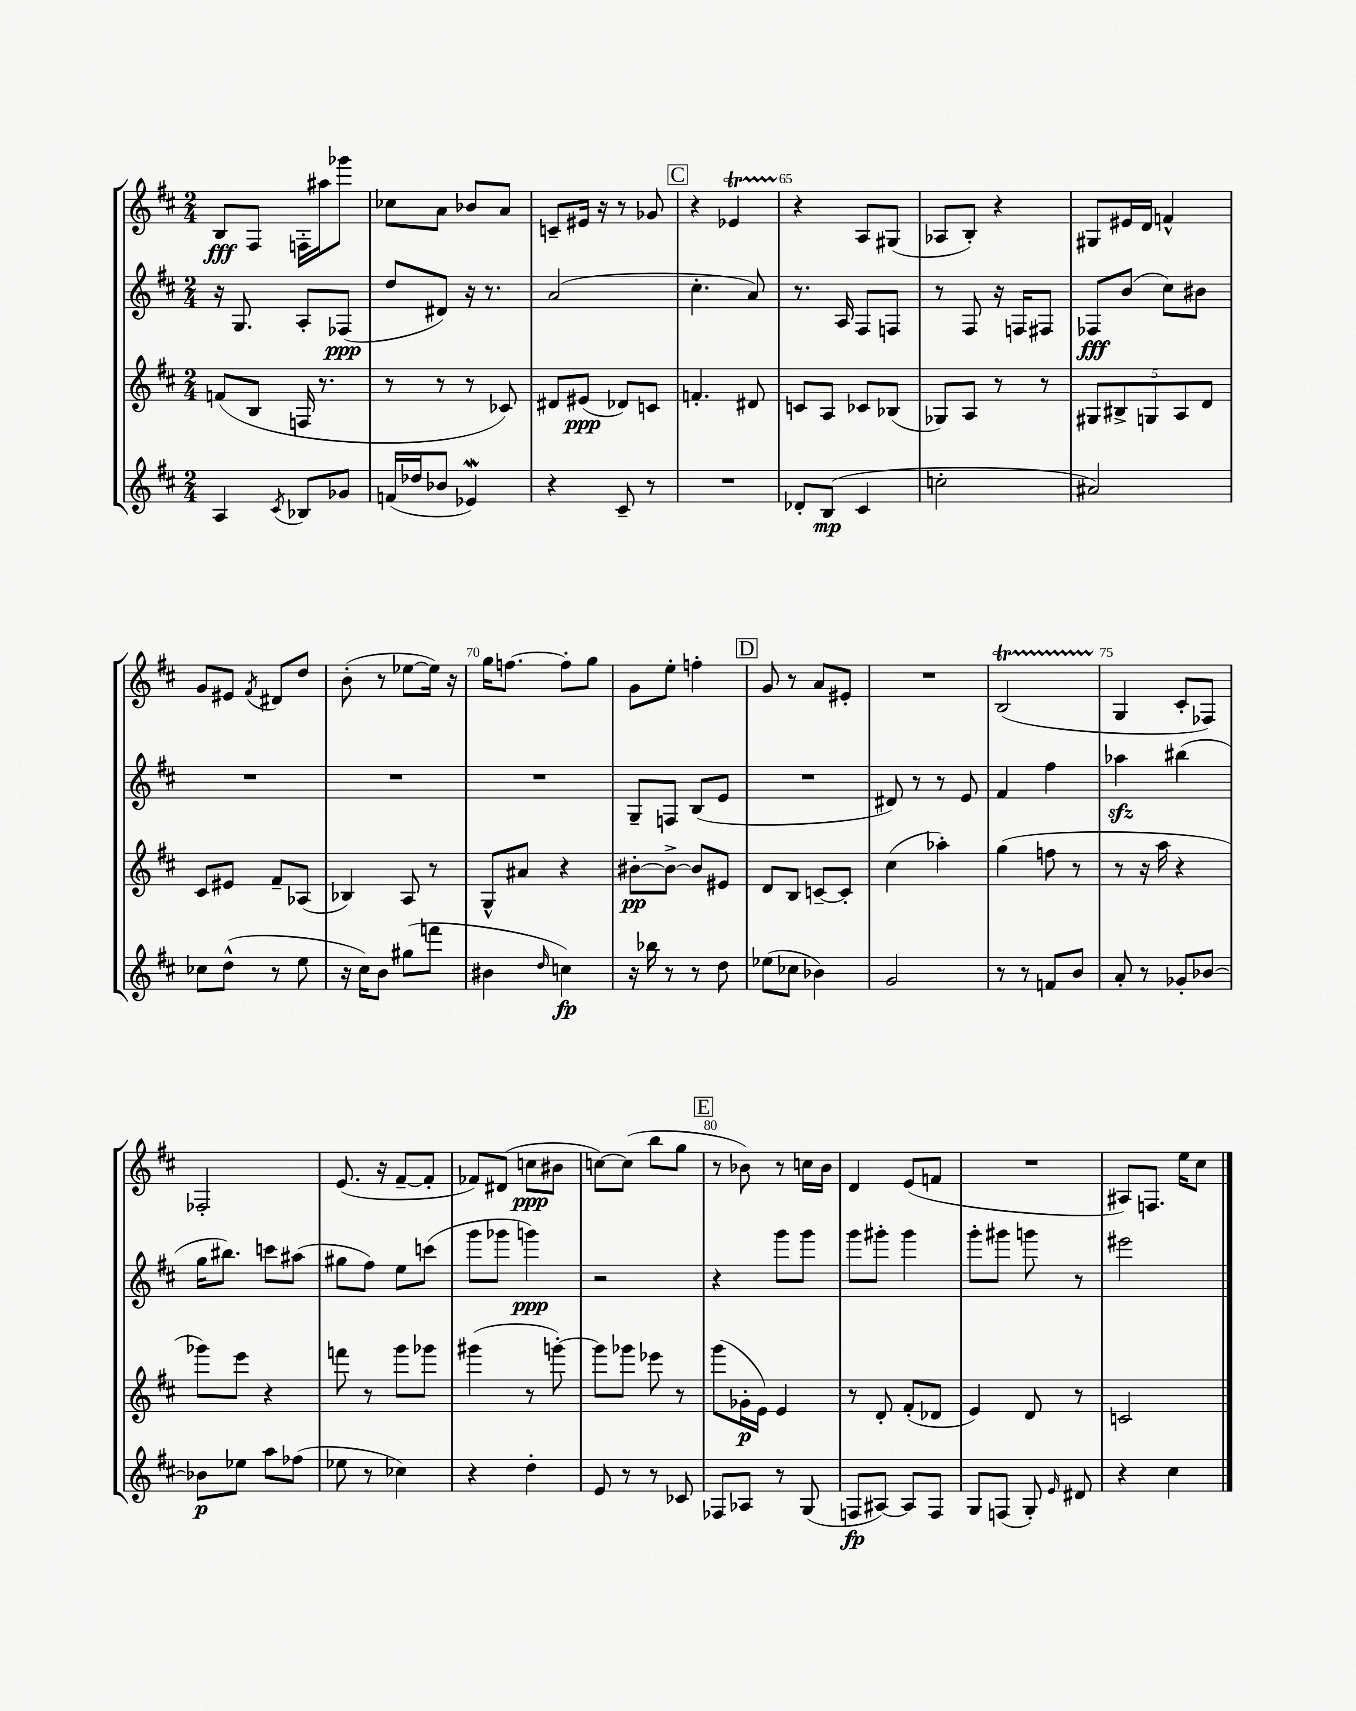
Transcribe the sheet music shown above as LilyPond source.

<<
\new StaffGroup <<
\new Staff = "s0" {
    \clef treble \key d \major \numericTimeSignature \time 2/4
    \autoBeamOff b8[\fff fis8] f16[-. ais''16 ges'''8] |
    ces''8[ a'8] bes'8[ a'8] |
    c'8[-- eis'16] r16 r8 ges'8 |
    \mark \markup { \box "C" } r4 ees'4\startTrillSpan |
    r4\stopTrillSpan a8[ gis8]( |
    aes8[ b8]-.) r4 |
    gis8[ eis'16 d'16] f'4-^ |
    g'8[ eis'8] \acciaccatura { fis'8 } dis'8[ d''8] |
    b'8-.( r8 ees''8[~ ees''16]) r16 |
    g''16[ f''8.]~ f''8[-. g''8] |
    g'8[ e''8]-. f''4-. |
    \mark \markup { \box "D" } g'8 r8 a'8[ eis'8]-. |
    R2 |
    b2\startTrillSpan( |
    g4\stopTrillSpan cis'8[-. fes8]) |
    fes2-. |
    e'8.( r16 fis'8[~-- fis'8]-. |
    fes'8[) dis'8]( c''8[\ppp bis'8] |
    c''8[~) c''8]( b''8[ g''8] |
    \mark \markup { \box "E" } r8 bes'8) r8 c''16[ bes'16] |
    d'4 e'8[( f'8] |
    R2 |
    ais8[) f8.] e''16[ cis''8] \bar "|." |
}
\new Staff = "s1" {
    \clef treble \key d \major \numericTimeSignature \time 2/4
    \autoBeamOff r16 g8. a8[-. fes8]\ppp( |
    d''8[ dis'8]) r16 r8. |
    a'2( |
    \mark \markup { \box "C" } cis''4.-. a'8) |
    r8. a16 fis8[ f8] |
    r8 fis8 r16 f16[ fis8] |
    fes8[\fff b'8]( cis''8[) bis'8] |
    R2 |
    R2 |
    R2 |
    g8[-- f8] b8[( e'8] |
    \mark \markup { \box "D" } R2 |
    dis'8) r8 r8 e'8 |
    fis'4 fis''4 |
    aes''4\sfz bis''4( |
    g''16[ bis''8.]) c'''8[ ais''8]( |
    gis''8[ fis''8]) e''8[ c'''8]( |
    g'''8[ ges'''8] g'''4\ppp) |
    r2 |
    \mark \markup { \box "E" } r4 g'''8[ g'''8] |
    g'''8[ gis'''8]-. gis'''4 |
    g'''8[-. gis'''8] g'''8 r8 |
    eis'''2 \bar "|." |
}
\new Staff = "s2" {
    \clef treble \key d \major \numericTimeSignature \time 2/4
    \autoBeamOff f'8[( b8] f16 r8. |
    r8 r8 r8 ces'8) |
    dis'8[ eis'8]\ppp( des'8[) c'8] |
    \mark \markup { \box "C" } f'4.-. dis'8 |
    c'8[ a8] ces'8[ bes8]( |
    ges8[) a8] r8 r8 |
    \tuplet 5/4 { gis8[ bis8-> g8 a8 d'8] } |
    cis'8[ eis'8] fis'8[-- aes8]( |
    bes4) a8 r8 |
    g8[-^ ais'8] r4 |
    bis'8[~-.\pp bis'8]~-> bis'8[ eis'8] |
    \mark \markup { \box "D" } d'8[ b8] c'8[~-- c'8]-. |
    cis''4( aes''4-.) |
    g''4( f''8 r8 |
    r8 r16 a''16 r4 |
    ges'''8[) e'''8] r4 |
    f'''8 r8 g'''8[ ges'''8] |
    gis'''4( r8 g'''8~-.) |
    g'''8[ ges'''8] ees'''8 r8 |
    \mark \markup { \box "E" } g'''8[( ges'16-.\p e'16]) e'4 |
    r8 d'8-. fis'8[-.( des'8] |
    e'4) d'8 r8 |
    c'2 \bar "|." |
}
\new Staff = "s3" {
    \clef treble \key d \major \numericTimeSignature \time 2/4
    \autoBeamOff a4 \acciaccatura { cis'8 } bes8[ ges'8] |
    f'16[( des''16 bes'8] ees'4\mordent) |
    r4 cis'8-- r8 |
    \mark \markup { \box "C" } R2 |
    des'8[-. b8]\mp( cis'4 |
    c''2-. |
    ais'2) |
    ces''8[ d''8]-^( r8 e''8 |
    r16 cis''16[) b'8] gis''8[( f'''8] |
    bis'4 \grace { d''16 } c''4\fp) |
    r16 bes''16 r8 r8 d''8 |
    \mark \markup { \box "D" } ees''8[( ces''8] bes'4) |
    g'2 |
    r8 r8 f'8[ b'8] |
    a'8-. r8 ges'8[-. bes'8]~ |
    bes'8[\p ees''8] a''8[ fes''8]( |
    ees''8 r8 ces''4) |
    r4 d''4-. |
    e'8 r8 r8 ces'8 |
    \mark \markup { \box "E" } fes8[ aes8] r8 g8( |
    f8[\fp ais8]~) ais8[ f8] |
    g8[ f8]( g8-.) \grace { e'16 } dis'8 |
    r4 cis''4 \bar "|." |
}
>>
>>
\layout { \context { \Score currentBarNumber = #61 \override BarNumber.break-visibility = ##(#f #t #t) barNumberVisibility = #(every-nth-bar-number-visible 5) } }
